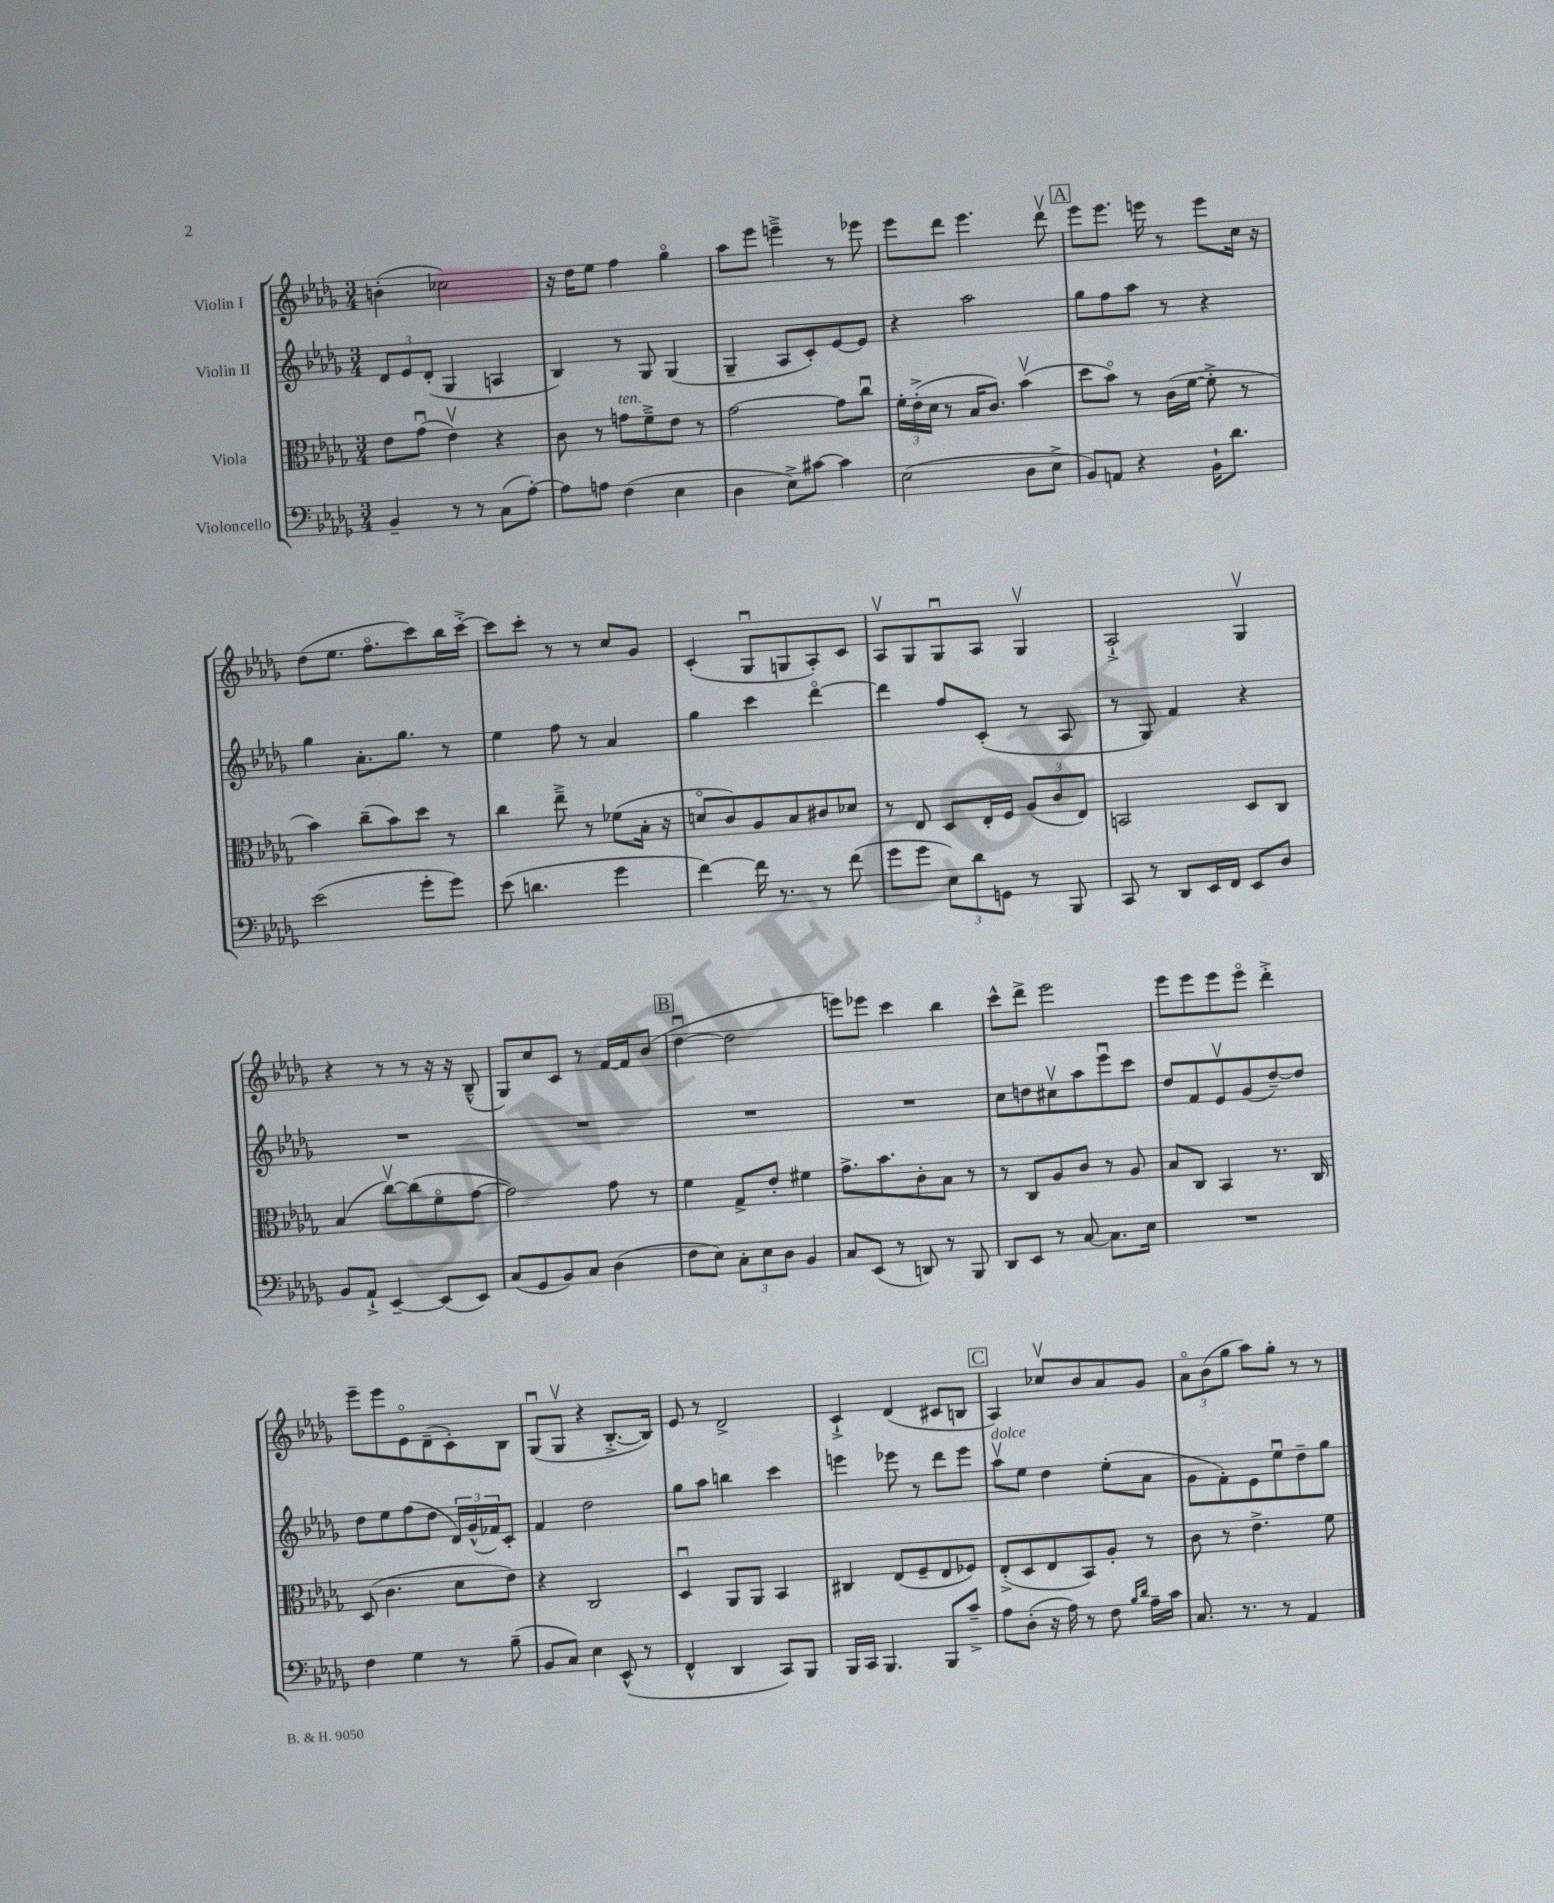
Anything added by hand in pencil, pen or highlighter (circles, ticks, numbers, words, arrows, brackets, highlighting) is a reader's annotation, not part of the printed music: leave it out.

**kern	**kern	**kern	**kern
*staff4	*staff3	*staff2	*staff1
*clefF4	*clefC3	*clefG2	*clefG2
*k[b-e-a-d-g-]	*k[b-e-a-d-g-]	*k[b-e-a-d-g-]	*k[b-e-a-d-g-]
*M3/4	*M3/4	*M3/4	*M3/4
4BB-~	8e-	12d-	(4b'
.	.	12e-	.
.	(8g-u	.	.
.	.	(12d-'	.
8r	4e-v)	4G-	2cc-)
8r	.	.	.
(8C	4r	4A	.
[8A-')	.	.	.
=	=	=	=
8A-]	8c	4B-)	16r
.	.	.	16dd-
8A	8r	.	8ee-
(4F	8g	8r	4ff
.	8f~^	8G-	.
4E-	8e-	(4G-	4gg-o
.	8r	.	.
=	=	=	=
4D-	[2g-	4G-~	8aa-
.	.	.	8eee-
8E-^)	.	8A-	4eee~^
[8c#	.	8c')	.
4c#]	8g-]	[8e-	8r
.	8ccu	8e-]	8eee-
=	=	=	=
(2E-	24f'	4r	8eee-
.	(24e-'^	.	.
.	24d-	.	.
.	8r	.	8ddd-
.	16B-	2aa-	4.eee-
.	8.c)	.	.
8D-	(4b-v	.	.
8E-^	.	.	8ddd-v
=	=	=	=
8BB-)	8dd-	8gg-	8eee-
8AA	8b-o)	8ff	8.eee-
4r	8r	8aa-	.
.	.	.	16eee
.	(16c	8r	8r
.	[16f	.	.
16BB-`	8f'^]	4r	8eee
8.d-	.	.	.
.	8r	.	16cc
.	.	.	16r
=	=	=	=
(2e-	4b-)	4gg-	(8dd-
.	.	.	8.ee-
.	(8cc~	8.a-'	.
.	.	.	8.ffo
.	8b-)	.	.
.	.	8.gg-	.
8g-'	8dd-	.	8ccc)
8g-)	8r	8r	16bb-
.	.	.	[16ccc'^
=	=	=	=
(8e-	4cc	4ee-	8ccc]
4.d	.	.	8ccc'
.	8ee-~^	8ff	8r
.	8r	8r	8r
4g-	(8f-	4a-	8cc
.	16B-'	.	8g-
.	16r	.	.
=	=	=	=
[4f)	8do	4gg-	(4c'
.	8c)	.	.
16f]	8A-	4ccc	8G-u
8.r	.	.	.
.	8B-	.	8G
8r	8c#	[4ddd-o	8A-')
(8f	8d-	.	8c
=	=	=	=
8g-	8r	4ddd-]	8A-v
8g-	8E-	.	8G-
12E-)	8D-	8ff	8G-u
12d-	.	.	.
.	16E-'	(8c'	8A-
12GG	.	.	.
.	16F	.	.
8r	(12A-	8r	4G-v
.	12c	.	.
8BBB-	.	8A-	.
.	12E-)	.	.
=	=	=	=
8CC	2BB	8r	2A-`^
8r	.	8G-)	.
8DD-	.	4f	.
16EE-	.	.	.
16FF	.	.	.
8EE-	8D-	4r	4G-v
8D-	8C	.	.
=	=	=	=
8BB-	(4B-	2.r	4r
8AA-`^	.	.	.
[4EE-~	[8ccv)	.	8r
.	(8cc]	.	8r
(8EE-]	8fo	.	16r
.	.	.	16r
8EE-)	[8g-	.	(8B-~^^
=	=	=	=
(8C	2g-])	2.r	8G-)
8GG-	.	.	8cc
8BB-)	.	.	8c
8C	.	.	8r
(4D-	8g-	.	[16f
.	.	.	16f]
.	8r	.	(8b-
=	=	=	=
8F	4f	2.r	[4dd-u
8E-)	.	.	.
12C'	8G-^	.	2dd-]
12E-	.	.	.
.	8e-'	.	.
12D-	.	.	.
4BB-	4f#	.	.
=	=	=	=
8C	8.g-^	2.r	8eee)
(8EE-	.	.	8eee-
.	8.b-	.	.
8r	.	.	4ccc
8DD)	8c'	.	.
8r	8B-	.	4bb-
8BBB-	8r	.	.
=	=	=	=
8DD-	8r	8cc	8ccc^^
8EE-	8C	8dd	8ddd-^
8r	8A-	8cc#v	2eee-
[8C	8c	8aa-	.
8.C]	8r	8eee-u	.
.	8A-	8ccc	.
16E-	.	.	.
=	=	=	=
2.r	8B-	8dd-	8eee-
.	8C	8f	8eee-
.	4BB-	8e-v	8eee-
.	.	(8g-	8eee-o
.	8.r	[8dd-~)	4ddd-'^
.	.	8dd-]	.
.	16C	.	.
=	=	=	=
4F	(8D-	8dd-	8eee-~
.	4.c	8ee-	8eee-
4G-	.	(8ff	8e-o
.	.	8dd-	(8d-~
8r	8d-	24d-)	8c')
.	.	(24g-^^	.
.	.	24f-)	.
(8B-~	8e-)	8c'	8B-
=	=	=	=
8BB-	4r	4f	(8G-u
8C)	.	.	8G-v
4E-	2C	2dd-	4r
(8EE-^^	.	.	[8.B-'^
8r	.	.	.
.	.	.	16B-])
=	=	=	=
4FF^^	4D-u	8gg-	8e-
.	.	8aa-	8r
4DD-	8AA-	4bb	2d-^
.	8AA-	.	.
8CC)	4BB-	4ccc	.
8BBB-	.	.	.
=	=	=	=
16BBB-	4C#	4eee	4c`^
16CC	.	.	.
4.BBB-	.	.	.
.	(8E-	8eee-	(4d-
.	8F~	8r	.
8BBB-	8E-	8ddd-	8c#
8c~^	8F-)	8eee-	8B
=	=	=	=
8A-	(8E-'^	8aa-v	4A-)
(8D-'	8D-	8ee-	.
16r	8E-	4dd-	8cc-v
16A-)	.	.	.
8r	8BB-)	.	8b-
8F	8A-'	(8ee-'	8a-
16qqB-	.	.	.
16qqd-	.	.	.
16A-~	8r	8a-	8g-
16c	.	.	.
=	=	=	=
8.C	8c	8g-	12a-o
.	.	.	(12b-
.	8r	8f')	.
.	.	.	12gg-
8.r	.	.	.
.	4.e-^	8e-	8aa-)
8r	.	8ee-u	8gg-'
4AA-	.	8dd-~	8r
.	8f	8gg-	8r
==	==	==	==
*-	*-	*-	*-
